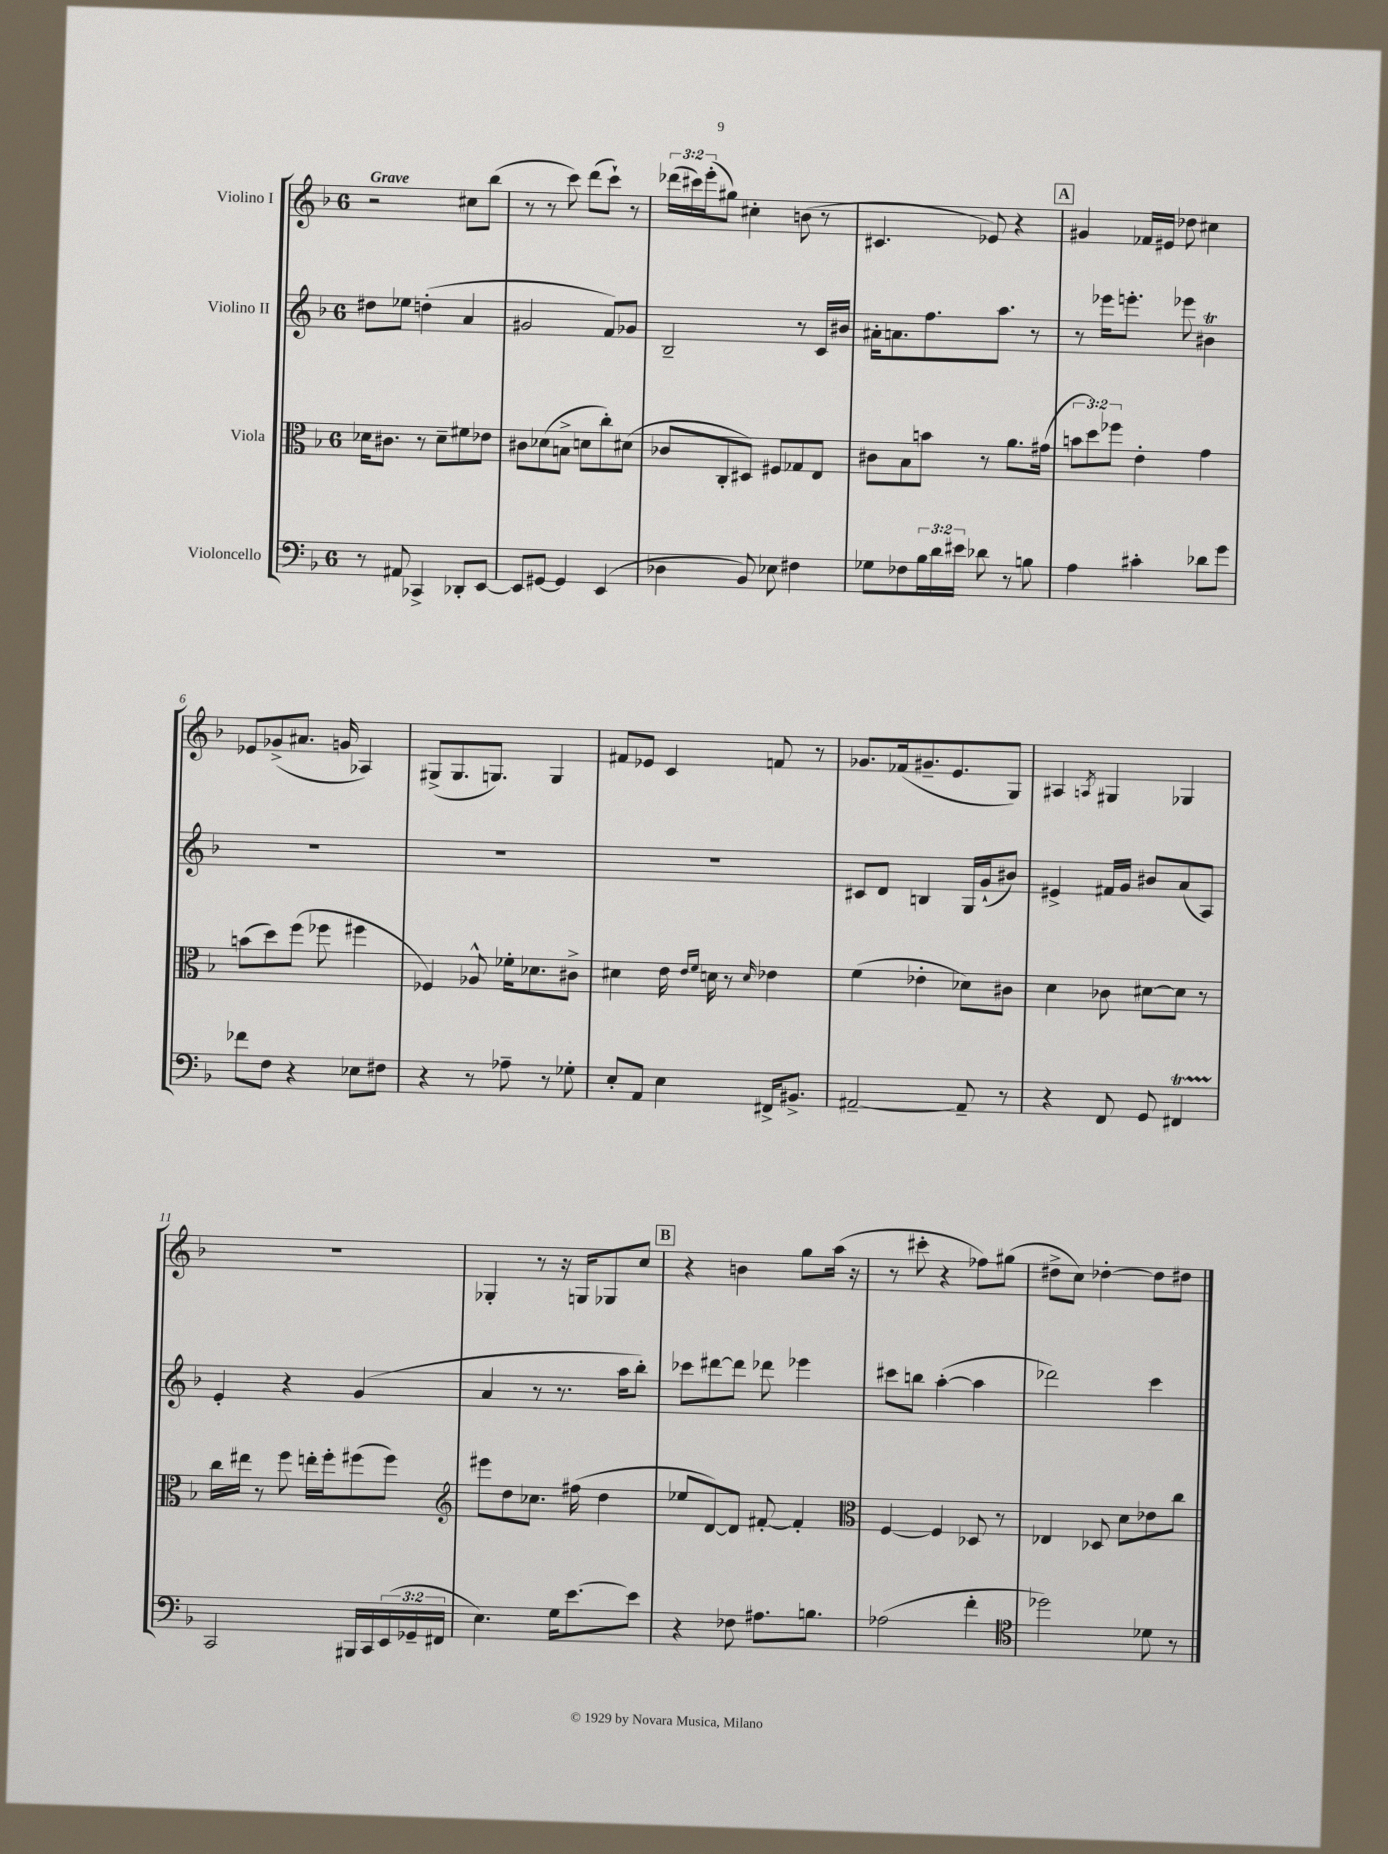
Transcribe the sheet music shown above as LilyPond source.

<<
\new StaffGroup <<
\new Staff = "s0" \with { instrumentName = "Violino I" } {
    \clef treble \key f \major \once \override Staff.TimeSignature.style = #'single-digit \time 6/8 \override Staff.TupletNumber.text = #tuplet-number::calc-fraction-text \tempo "Grave"
    r2 cis''8 bes''8( |
    r8 r8 c'''8) d'''8( c'''8-!) r8 |
    \tuplet 3/2 { des'''16( cis'''16) e'''16-.( } gis''8) cis''4-. b'8( r8 |
    cis'4. ees'8) r4 |
    \mark \markup { \box "A" } gis'4 fes'16 eis'16 des''8 cis''4 |
    ees'8 ges'8->( ais'8. g'16 aes4) |
    gis8->( gis8. g8.) g4 |
    fis'8 ees'8 c'4 f'8 r8 |
    ges'8. fes'16( gis'8.-- e'8. g8) |
    ais4 \acciaccatura { a8 } gis4 ges4 |
    R2. |
    ges4-. r8 r16 g16 ges8 c''8 |
    \mark \markup { \box "B" } r4 b'4 g''8 a''16( r16 |
    r8 cis'''8-. r4 fes''8) gis''8( |
    dis''8-> c''8) des''4~-. des''8 dis''8 \bar "|." |
}
\new Staff = "s1" \with { instrumentName = "Violino II" } {
    \clef treble \key f \major \once \override Staff.TimeSignature.style = #'single-digit \time 6/8
    dis''8 ees''8 d''4-.( a'4 |
    gis'2 f'8) ges'8 |
    bes2-- r8 c'16 bis'16 |
    ais'16-. a'8. f''8. a''8. r8 |
    \mark \markup { \box "A" } r8 ees'''16 e'''8.-. ees'''8 bis'4\trill |
    R2. |
    R2. |
    R2. |
    cis'8 d'8 b4 g16 g'16-!( bis'8) |
    eis'4-> fis'16 g'16 bis'8 a'8( a8) |
    e'4-. r4 g'4( |
    a'4 r8 r8. a''16 bes''8-.) |
    \mark \markup { \box "B" } ces'''8 dis'''8~ dis'''8 des'''8 ees'''4 |
    cis'''8 b''8 a''4~-.( a''4 |
    des'''2) c'''4 \bar "|." |
}
\new Staff = "s2" \with { instrumentName = "Viola" } {
    \clef alto \key f \major \once \override Staff.TimeSignature.style = #'single-digit \time 6/8 \override Staff.TupletNumber.text = #tuplet-number::calc-fraction-text
    des'16 cis'8. r8 des'8-- fis'8 ees'8 |
    cis'8 des'8( b8-> d'8 c''8-.) dis'8( |
    ces'8 c8-. dis8) fis8 ges8 e8 |
    cis'8 bes8 b'8 r8 a'8. gis'16( |
    \mark \markup { \box "A" } \tuplet 3/2 { b'8 d''8) fes''8 } e'4-. g'4 |
    b'8( d''8) f''8( fes''8 fis''4 |
    fes4) aes8-^ fes'16-. des'8. cis'8-> |
    dis'4 e'16 \grace { e'16 f'16 } d'16 r8 \grace { d'16 } ees'4 |
    f'4( ees'4-. des'8) cis'8 |
    d'4 ces'8 dis'8~ dis'8 r8 |
    c''16 eis''16 r8 f''8 e''16-. f''16-. fis''8( fis''8) |
    \clef treble eis'''8 d''8 ces''8. fis''16( d''4 |
    \mark \markup { \box "B" } ees''8 d'8~) d'8 fis'8~-. fis'4-. |
    \clef alto f4~ f4 des8 r8 |
    ees4 des8 d'8 ees'8 c''8 \bar "|." |
}
\new Staff = "s3" \with { instrumentName = "Violoncello" } {
    \clef bass \key f \major \once \override Staff.TimeSignature.style = #'single-digit \time 6/8 \override Staff.TupletNumber.text = #tuplet-number::calc-fraction-text
    r8 ais,8 ces,4-> des,8-. e,8~ |
    e,8 gis,8~ gis,4 e,4( |
    des4 bes,8) ees8 fis4 |
    ges8 fes8 \tuplet 3/2 { bes16 d'16 eis'16 } des'8 r8 b8 |
    \mark \markup { \box "A" } a4 cis'4-. des'8 g'8 |
    fes'8 f8 r4 ees8 fis8 |
    r4 r8 aes8-- r8 ges8-. |
    e8-. a,8 e4 fis,16-> bis,8.-> |
    ais,2~-- ais,8-- r8 |
    r4 f,8 g,8 fis,4\startTrillSpan |
    c,2\stopTrillSpan bis,,16 c,16 \tuplet 3/2 { e,16( ges,16-- fis,16 } |
    e4.) g16 e'8.~ e'8 |
    \mark \markup { \box "B" } r4 fes8 ais8. b8. |
    aes2( f'4-. |
    \clef tenor des''2) des'8 r8 \bar "|." |
}
>>
>>
